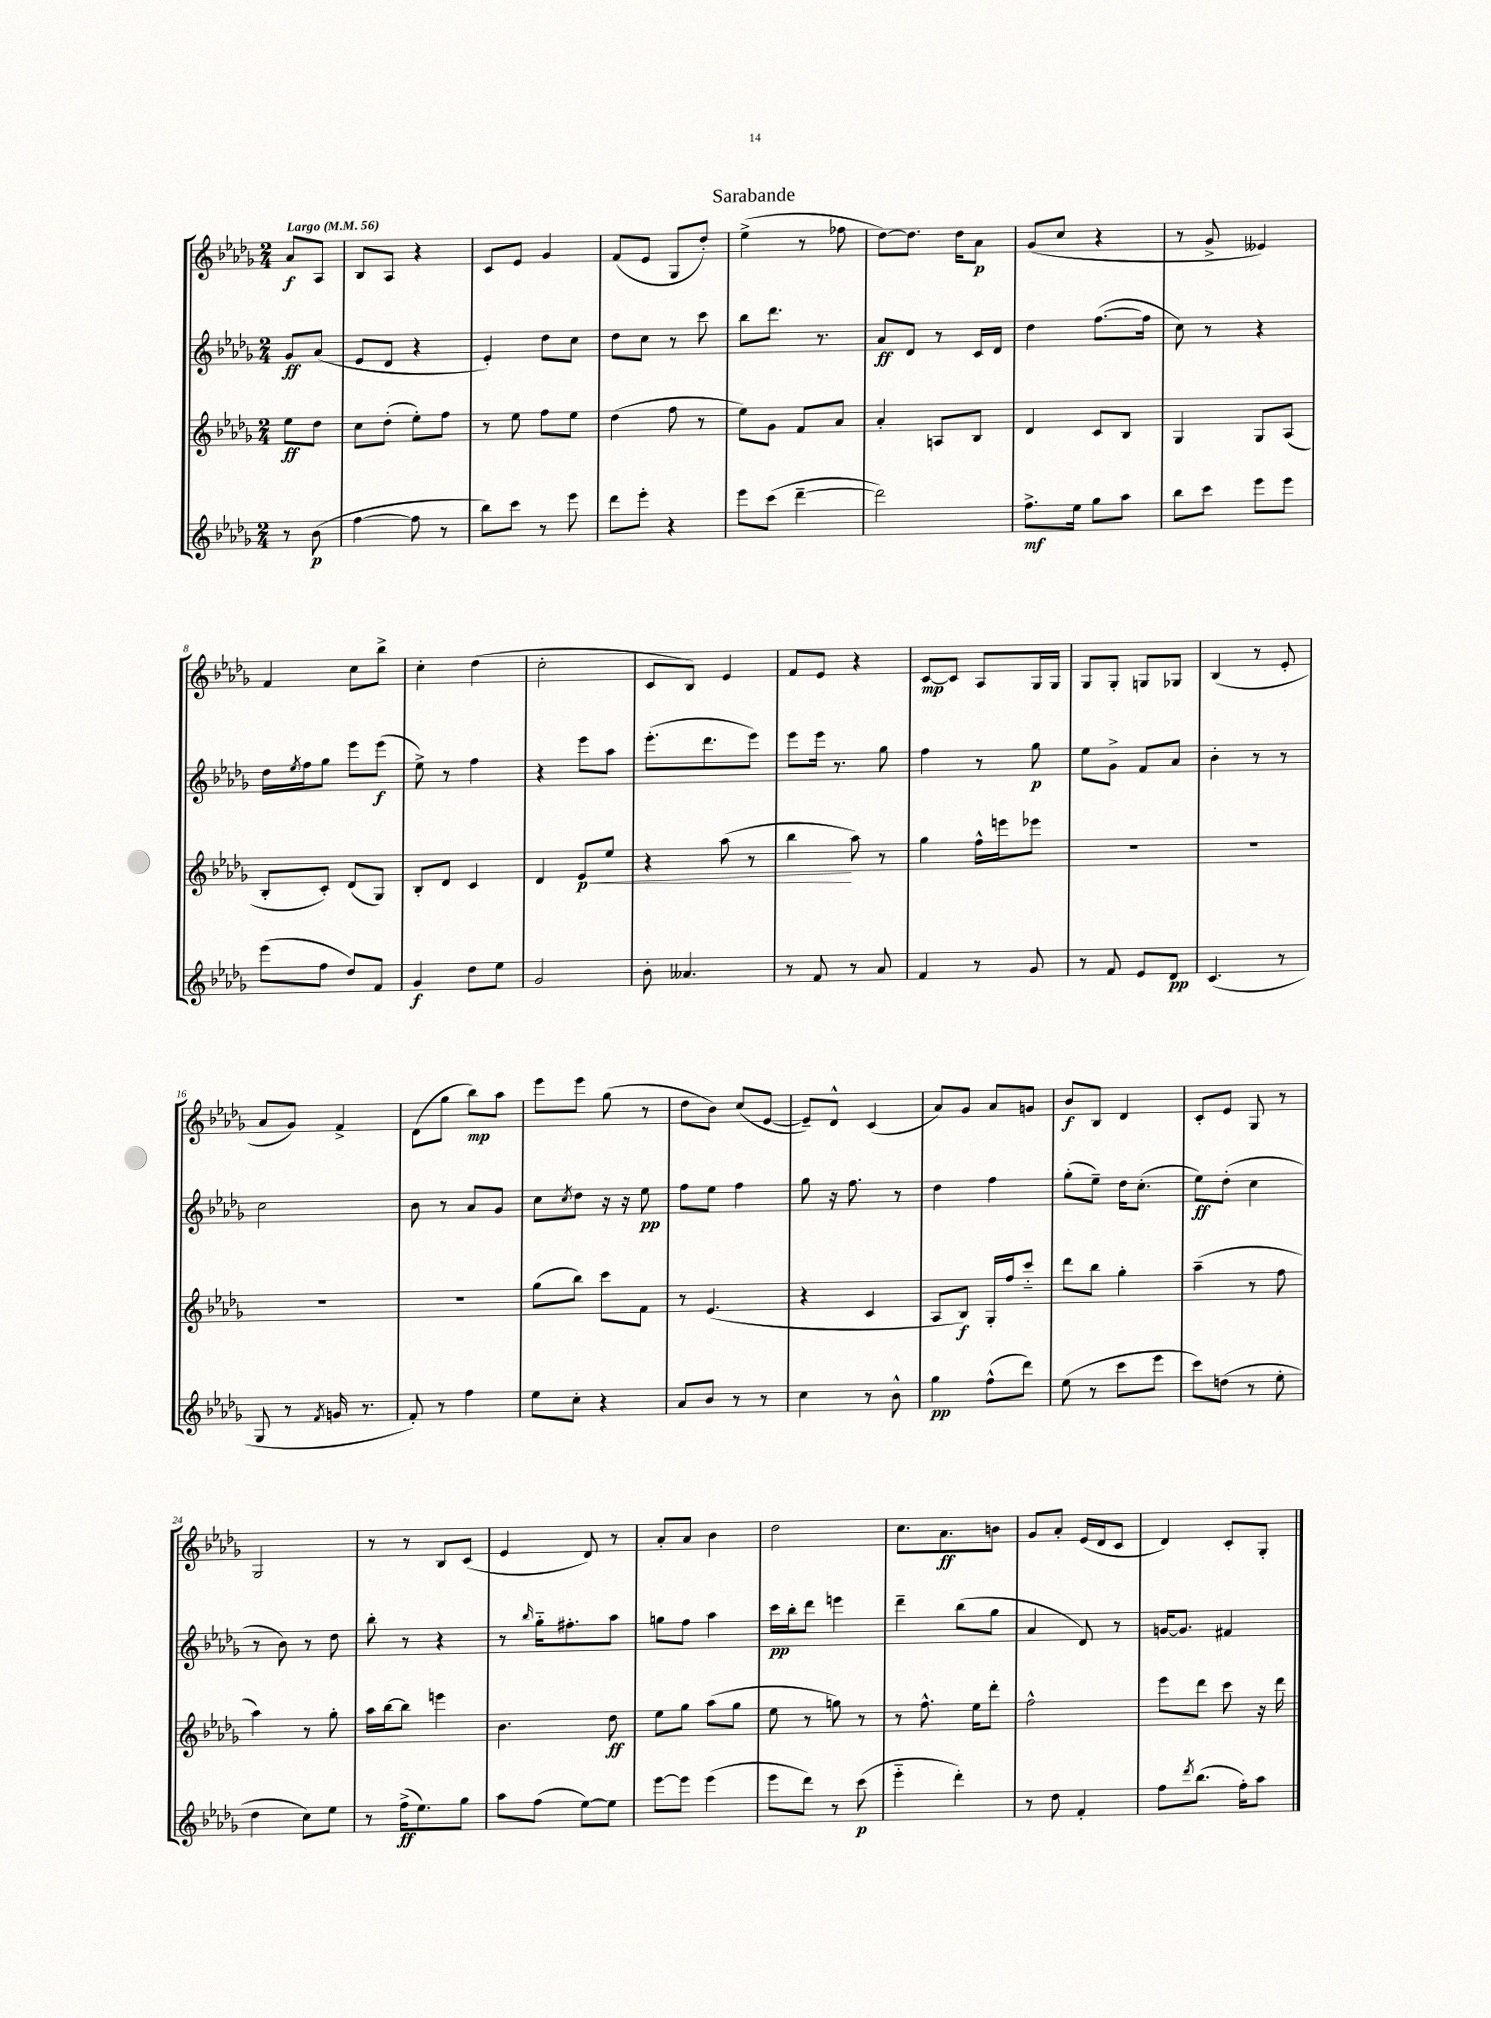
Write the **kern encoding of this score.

**kern	**dynam	**kern	**dynam	**kern	**dynam	**kern	**dynam
*part4	*part4	*part3	*part3	*part2	*part2	*part1	*part1
*staff4	*staff4	*staff3	*staff3	*staff2	*staff2	*staff1	*staff1
*clefG2	*	*clefG2	*	*clefG2	*	*clefG2	*
*k[b-e-a-d-g-]	*	*k[b-e-a-d-g-]	*	*k[b-e-a-d-g-]	*	*k[b-e-a-d-g-]	*
*M2/4	*	*M2/4	*	*M2/4	*	*M2/4	*
*MM56	*	*MM56	*	*MM56	*	*MM56	*
=	=	=	=	=	=	=	=
!	!	!	!	!	!	!LO:TX:a:B:t=Largo	!
8r	.	8ee-\L	ff	8g-/L	ff	8a-/L	f
(8b-\	p	8dd-\J	.	(8a-/J	.	8A-/J	.
=1	=1	=1	=1	=1	=1	=1	=1
[4ff\	.	8cc\L	.	8e-/L	.	8B-/L	.
.	.	(8dd-'\J	.	8d-/J	.	8A-/J	.
8ff\]	.	8ee-'\L)	.	4r	.	4r	.
8r	.	8ff\J	.	.	.	.	.
=2	=2	=2	=2	=2	=2	=2	=2
8bb-\L)	.	8r	.	4e-'/)	.	8c/L	.
8ccc\J	.	8ee-\	.	.	.	8e-/J	.
8r	.	8ff\L	.	8dd-\L	.	4g-/	.
8eee-\	.	8ee-\J	.	8cc\J	.	.	.
=3	=3	=3	=3	=3	=3	=3	=3
8ddd-\L	.	(4dd-\	.	8dd-\L	.	(8f/L	.
8eee-'\J	.	.	.	8cc\J	.	8e-/J	.
4r	.	8ff\	.	8r	.	8G-/L	.
.	.	8r	.	8ccc\	.	8dd-'/J)	.
=4	=4	=4	=4	=4	=4	=4	=4
8eee-\L	.	8ee-\L)	.	8bb-\L	.	(4ee-^\	.
(8ccc\J	.	8g-\J	.	8.ddd-\J	.	.	.
[4ddd-~\	.	8f/L	.	.	.	8r	.
.	.	.	.	8.r	.	.	.
.	.	8a-/J	.	.	.	8ff-X\	.
=5	=5	=5	=5	=5	=5	=5	=5
2ddd-\])	.	4a-'/	.	8a-/L	ff	[8dd-\L)	.
.	.	.	.	8d-/J	.	8.dd-\J]	.
.	.	8An/L	.	8r	.	.	.
.	.	.	.	.	.	16dd-\KL	.
.	.	8B-/J	.	16c/LL	.	8a-\J	p
.	.	.	.	16d-/JJ	.	.	.
=6	=6	=6	=6	=6	=6	=6	=6
8.ff^\L	mf	4d-/	.	4dd-\	.	(8g-/L	.
.	.	.	.	.	.	8cc/J	.
16ee-\Jk	.	.	.	.	.	.	.
8gg-\L	.	8c/L	.	([8.ff\L	.	4r	.
8aa-\J	.	8B-/J	.	.	.	.	.
.	.	.	.	16ff\Jk]	.	.	.
=7	=7	=7	=7	=7	=7	=7	=7
8bb-\L	.	4G-/	.	8cc\)	.	8r	.
8ccc\J	.	.	.	8r	.	8g-^/	.
8eee-\L	.	8G-/L	.	4r	.	4e--X/)	.
8eee-\J	.	(8A-/J	.	.	.	.	.
!!LO:LB:g=z
=8	=8	=8	=8	=8	=8	=8	=8
(8eee-\L	.	8B-'/L	.	16dd-\LL	.	4f/	.
.	.	.	.	8qee-/	.	.	.
.	.	.	.	16ff\J	.	.	.
8ff\J	.	8c'/J)	.	8gg-\J	.	.	.
8dd-/L)	.	(8d-/L	.	8eee-\L	.	8cc\L	.
8f/J	.	8G-/J)	.	(8eee-\J	f	8bb-^\J	.
=9	=9	=9	=9	=9	=9	=9	=9
4g-/	f	8B-'/L	.	8ee-^\)	.	4cc'\	.
.	.	8d-/J	.	8r	.	.	.
8dd-\L	.	4c/	.	4ff\	.	(4dd-\	.
8ee-\J	.	.	.	.	.	.	.
=10	=10	=10	=10	=10	=10	=10	=10
2g-/	.	4d-/	.	4r	.	2cc'\	.
!	!	!	!LO:HP:b	!	!	!	!
.	.	8e-/L	< p	8eee-\L	.	.	.
.	.	8ee-/J	.	8aa-\J	.	.	.
=11	=11	=11	=11	=11	=11	=11	=11
8b-'\	.	4r	.	(8.eee-'\L	.	8c/L	.
4.a--X/	.	.	.	.	.	8B-/J)	.
.	.	.	.	8.ddd-\	.	.	.
.	.	(8aa-\	.	.	.	4e-/	.
.	.	8r	.	8eee-\J)	.	.	.
=12	=12	=12	=12	=12	=12	=12	=12
8r	.	4bb-\	.	8eee-\L	.	8f/L	.
8f/	.	.	.	16eee-\Jk	.	8e-/J	.
.	.	.	.	8.r	.	.	.
8r	.	8aa-\)	[	.	.	4r	.
8a-/	.	8r	.	8gg-\	.	.	.
=13	=13	=13	=13	=13	=13	=13	=13
4f/	.	4gg-\	.	4ff\	.	[8c/L	mp
.	.	.	.	.	.	8c/J]	.
8r	.	16ff^^\LL	.	8r	.	8A-/L	.
.	.	16eeen\J	.	.	.	.	.
8g-/	.	8eee-X\J	.	8gg-\	p	16G-/L	.
.	.	.	.	.	.	16G-/JJ	.
=14	=14	=14	=14	=14	=14	=14	=14
8r	.	2r	.	8ee-\L	.	8G-/L	.
8f/	.	.	.	8g-^\J	.	8G-'/J	.
8e-/L	.	.	.	8f/L	.	8Gn/L	.
8d-/J	pp	.	.	8a-/J	.	8G-X/J	.
=15	=15	=15	=15	=15	=15	=15	=15
(4.c/	.	2r	.	4b-'\	.	(4B-/	.
.	.	.	.	8r	.	8r	.
8r	.	.	.	8r	.	8e-'/	.
!!LO:LB:g=z
=16	=16	=16	=16	=16	=16	=16	=16
8G-/	.	2r	.	2cc\	.	8a-/L	.
8r	.	.	.	.	.	8g-/J)	.
8qf/	.	.	.	.	.	.	.
16gn/	.	.	.	.	.	4f^/	.
8.r	.	.	.	.	.	.	.
=17	=17	=17	=17	=17	=17	=17	=17
8f'/)	.	2r	.	8b-\	.	(8d-\L	.
8r	.	.	.	8r	.	8gg-\J	.
4ff\	.	.	.	8a-/L	.	8bb-\L)	mp
.	.	.	.	8g-/J	.	8aa-\J	.
=18	=18	=18	=18	=18	=18	=18	=18
8ee-\L	.	(8gg-\L	.	8cc\L	.	8eee-\L	.
.	.	.	.	8qcc/	.	.	.
8cc'\J	.	8bb-\J)	.	8dd-\J	.	8eee-\J	.
4r	.	8ccc\L	.	16r	.	(8gg-\	.
.	.	.	.	16r	.	.	.
.	.	8f\J	.	8ee-\	pp	8r	.
=19	=19	=19	=19	=19	=19	=19	=19
8a-/L	.	8r	.	8ff\L	.	8dd-\L	.
8b-/J	.	(4.e-/	.	8ee-\J	.	8b-\J)	.
8r	.	.	.	4ff\	.	(8cc/L	.
8r	.	.	.	.	.	[8e-/J	.
=20	=20	=20	=20	=20	=20	=20	=20
4cc\	.	4r	.	8gg-\	.	8e-~/L])	.
.	.	.	.	16r	.	8d-^^/J	.
.	.	.	.	8.ff\	.	.	.
8r	.	4c/	.	.	.	(4c/	.
8b-^^\	.	.	.	8r	.	.	.
=21	=21	=21	=21	=21	=21	=21	=21
4gg-\	pp	8A-/L	.	4dd-\	.	8a-/L)	.
.	.	8B-/J)	f	.	.	8g-/J	.
(8ff^^\L	.	16G-'/LL	.	4ff\	.	8a-/L	.
.	.	16ff/J	.	.	.	.	.
8ddd-\J)	.	8ccc/J	.	.	.	8gn/J	.
=22	=22	=22	=22	=22	=22	=22	=22
(8ee-\	.	8ddd-\L	.	(8gg-'\L	.	8b-/L	f
8r	.	8bb-\J	.	8ee-~\J)	.	8B-/J	.
8ccc\L	.	4gg-'\	.	16dd-\KL	.	4d-/	.
.	.	.	.	(8.cc'\J	.	.	.
8eee-\J	.	.	.	.	.	.	.
=23	=23	=23	=23	=23	=23	=23	=23
8ccc\L)	.	(4aa-~\	.	8ee-\L)	ff	8c'/L	.
(8ddn\J	.	.	.	(8dd-'\J	.	8e-/J	.
8r	.	8r	.	4cc\	.	8G-/	.
8ee-'\	.	8ff\	.	.	.	8r	.
!!LO:LB:g=z
=24	=24	=24	=24	=24	=24	=24	=24
4dd-\	.	4aa-\)	.	8r	.	2G-/	.
.	.	.	.	8b-\)	.	.	.
8cc\L)	.	8r	.	8r	.	.	.
8ee-\J	.	8gg-'\	.	8dd-\	.	.	.
=25	=25	=25	=25	=25	=25	=25	=25
8r	.	16aa-\LL	.	8bb-'\	.	8r	.
.	.	[16bb-\J	.	.	.	.	.
(16ff^\KL	ff	8bb-\J]	.	8r	.	8r	.
8.ee-\)	.	.	.	.	.	.	.
.	.	4eeen\	.	4r	.	8B-/L	.
8gg-\J	.	.	.	.	.	(8c/J	.
=26	=26	=26	=26	=26	=26	=26	=26
8aa-\L	.	4.b-\	.	8r	.	4e-/	.
.	.	.	.	16qqbb-/	.	.	.
(8ff\J	.	.	.	16gg-\KL	.	.	.
.	.	.	.	8.ff#X'\	.	.	.
[8ee-\L)	.	.	.	.	.	8d-/)	.
8ee-\J]	.	8dd-\	ff	8aa-\J	.	8r	.
=27	=27	=27	=27	=27	=27	=27	=27
[8eee-\L	.	8ee-\L	.	8ggn\L	.	8a-'/L	.
8eee-\J]	.	8gg-\J	.	8ff\J	.	8a-/J	.
(4eee-\	.	(8aa-\L	.	4aa-\	.	4b-\	.
.	.	8gg-\J	.	.	.	.	.
=28	=28	=28	=28	=28	=28	=28	=28
8eee-\L	.	8ee-\	.	16ccc\LL	pp	2dd-\	.
.	.	.	.	16bb-'\J	.	.	.
8ddd-\J)	.	8r	.	8ddd-\J	.	.	.
8r	.	8ggn\)	.	4eeen\	.	.	.
(8ccc\	p	8r	.	.	.	.	.
=29	=29	=29	=29	=29	=29	=29	=29
4eee-\	.	8r	.	4ddd-~\	.	8.cc\L	.
.	.	8.ff^^\	.	.	.	.	.
.	.	.	.	.	.	8.a-\	ff
4ddd-'\)	.	.	.	(8bb-\L	.	.	.
.	.	16ee-\KL	.	.	.	.	.
.	.	8ddd-'\J	.	8gg-\J	.	8bn\J	.
=30	=30	=30	=30	=30	=30	=30	=30
8r	.	2ff^^\	.	4a-/	.	8g-/L	.
8dd-\	.	.	.	.	.	8a-'/J	.
4f'/	.	.	.	8d-/)	.	(16e-/LL	.
.	.	.	.	.	.	16d-/J	.
.	.	.	.	8r	.	8c/J	.
=31	=31	=31	=31	=31	=31	=31	=31
8ff\L	.	8eee-\L	.	[16gn/KL	.	4d-/)	.
.	.	.	.	8.g/J]	.	.	.
8qddd-/	.	.	.	.	.	.	.
(8.bb-\J	.	8ddd-\J	.	.	.	.	.
.	.	8ccc\	.	4f#X/	.	8c'/L	.
16ff'\KL)	.	.	.	.	.	.	.
8aa-\J	.	16r	.	.	.	8G-'/J	.
.	.	16ddd-\	.	.	.	.	.
==	==	==	==	==	==	==	==
*-	*-	*-	*-	*-	*-	*-	*-
